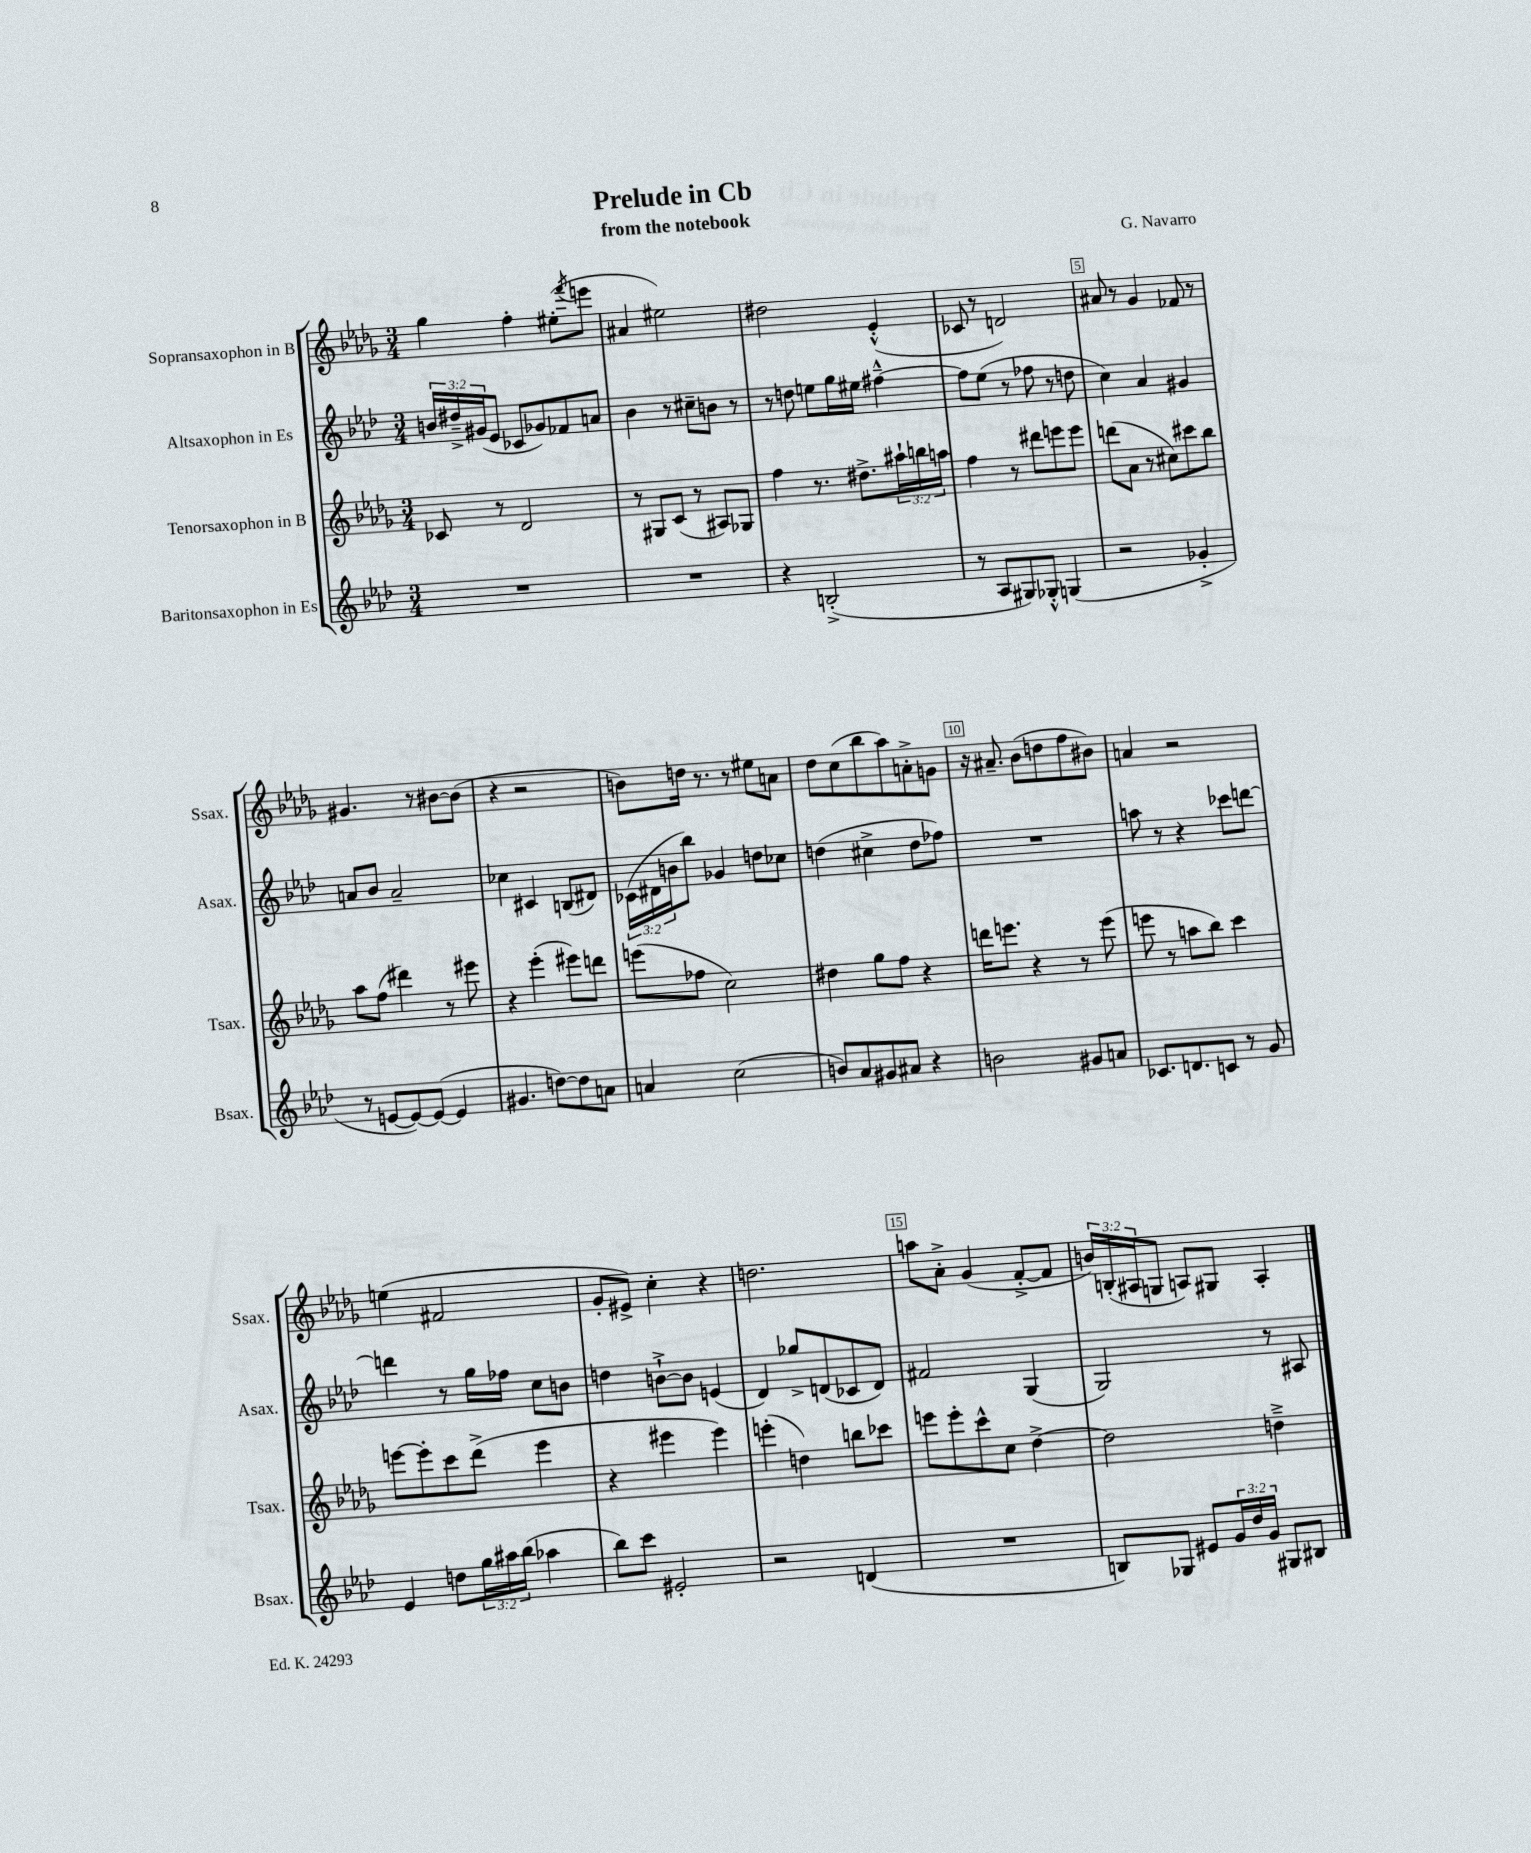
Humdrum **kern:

**kern	**kern	**kern	**kern
*part4	*part3	*part2	*part1
*staff4	*staff3	*staff2	*staff1
*I"Baritonsaxophon in Es	*I"Tenorsaxophon in B	*I"Altsaxophon in Es	*I"Sopransaxophon in B
*I'Bsax.	*I'Tsax.	*I'Asax.	*I'Ssax.
*clefG2	*clefG2	*clefG2	*clefG2
*k[b-e-a-d-]	*k[b-e-a-d-g-]	*k[b-e-a-d-]	*k[b-e-a-d-g-]
*M3/4	*M3/4	*M3/4	*M3/4
=1	=1	=1	=1
2.r	8c-X/	24bn/LL	4gg-\
.	.	24dd#X~^/	.
.	.	(24g#X/J	.
.	8r	8e-/J	.
.	2d-/	8c-X/L	4ff'\
.	.	8g-X/)	.
.	.	8f-X/	(8ee#X'\L
.	.	.	8qfff/
.	.	8an/J	8eeen\J
=2	=2	=2	=2
2.r	8r	4b-\	4a#X/
.	8G#X/L	.	.
.	(8c/J	8r	2ee#X\)
.	8r	8cc#X~\L	.
.	8A#X/L)	8bn\J	.
.	8G-X/J	8r	.
=3	=3	=3	=3
4r	4ff\	8r	2dd#X\
.	.	8ddn\	.
(2Bn'^/	8.r	8een\L	.
.	.	16gg\L	.
.	8.dd#X^\L	16ee#X\JJ	.
.	.	[4ff#X~^^\	(4e-'^^/
.	24aa#X`\L	.	.
.	24bbn\	.	.
.	24aan\JJ	.	.
=4	=4	=4	=4
8r	4ff\	8ff#\L]	8c-X/
8A-/L	.	(8ee-\J	8r
8G#X/)	8r	8r	2dn/)
8G-X'^^/J	8ddd#X\L	8ff-X\	.
(4Gn/	8eeen\	8r	.
.	8eee\J	8ddn\	.
=5	=5	=5	=5
2r	(8dddn\L	4cc\)	8a#X/
.	8a-\J	.	8r
.	8r	4a-/	4g-/
.	8cc#X\L)	.	.
4g-X'^/	8ccc#X\	4g#X/	8f-X/
.	8bb-\J	.	8r
!!LO:LB:g=z
=6	=6	=6	=6
8r	8aa-\L	8an/L	4.g#X/
[8en/L	(8ff\J	8b-/J	.
8e/_)	4ddd#X\)	2a~/	.
(8e/J_	.	.	8r
4e/]	8r	.	[8b#X\L
.	8eee#X\	.	(8b#\J]
=7	=7	=7	=7
4.g#X/	4r	4cc-X\	4r
.	(4eee-'\	4c#X/	2r
[8ddn\L)	.	.	.
8dd\]	8eee#X\L)	(8Bn/L	.
8an\J	8dddn\J	8d#X/J)	.
=8	=8	=8	=8
4an/	(8eeen\L	(24c-X\LL	8bn\L)
.	.	24d#X\	.
.	.	24bn\J	.
.	8ff-X\J	8bb-\J)	16ddn\Jk
.	.	.	8.r
(2cc\	2cc\)	4g-X/	.
.	.	.	8r
.	.	8ddn\L	8ee#X\L
.	.	8cc-X\J	8an\J
=9	=9	=9	=9
8bn/L)	4dd#X\	(4ddn\	8dd-\L
8a-/	.	.	(8cc\
8g#X/	8gg-\L	4cc#X^\	8bb-\
8a#X/J	8ff\J	.	8aa-\)
4r	4r	8dd\L	8an'^\
.	.	8ff-X\J)	8gn\J
=10	=10	=10	=10
2bn\	16dddn\KL	2.r	16r
.	8.eeen\J	.	8.a#X~/
.	4r	.	(8b-\L
.	.	.	8ddn\
8g#X/L	8r	.	8ff\
8an/J	(8eee\	.	8b#X\J)
=11	=11	=11	=11
8.c-X/L	8eeen\	8aan\	4an/
.	8r	8r	.
8.dn/	.	.	.
.	8aan\L	4r	2r
8cn/J	8bb-\J)	.	.
8r	4ccc\	8ccc-X\L	.
8g/	.	[8dddn\J	.
!!LO:LB:g=z
=12	=12	=12	=12
4e-/	[8eeen\L	4dddn\]	(4een\
.	8eee'\]	.	.
8ddn\L	8ccc\	8r	2f#X/
24gg\L	(8ddd-^\J	16gg\LL	.
24aa#X\	.	.	.
.	.	16ff-X\JJ	.
(24bb-\JJ	.	.	.
4aa-X\	4eee\	8cc\L	.
.	.	8bn\J	.
=13	=13	=13	=13
8bb-\L)	4r	4ddn\	8g-'/L
8ccc\J	.	.	8e#X^/J)
2e#X'/	4eee#X\	[8bn`^\L	4cc'\
.	.	8b\J]	.
.	4eee#\)	(4en/	4r
=14	=14	=14	=14
2r	(4eeen'\	4d-/)	2.ddn\
.	4ddn\)	8gg-X^/L	.
.	.	(8dn/	.
(4dn/	8bbn\L	8c-X/	.
.	8ccc-X\J	8d/J)	.
=15	=15	=15	=15
2.r	8eeen\L	2f#X/	8aan\L
.	8eee'\	.	8a-'^\J
.	8ccc^^\	.	(4g-/
.	8cc\J	.	.
.	[4dd-^\	(4G/	[8f'^/L
.	.	.	8f/J]
=16	=16	=16	=16
8Bn/L)	2dd-\]	2G/)	24bn/LL)
.	.	.	(24Bn'/
.	.	.	24A#X/J
8G-X/J	.	.	8Gn/J
8e#X/L	.	.	8An/L)
24g/L	.	.	8G#X/J
24dd-/	.	.	.
24g/JJ	.	.	.
8G#X/L	4ddn~^\	8r	4A'/
8B#X/J	.	8A#X/	.
==	==	==	==
*-	*-	*-	*-
